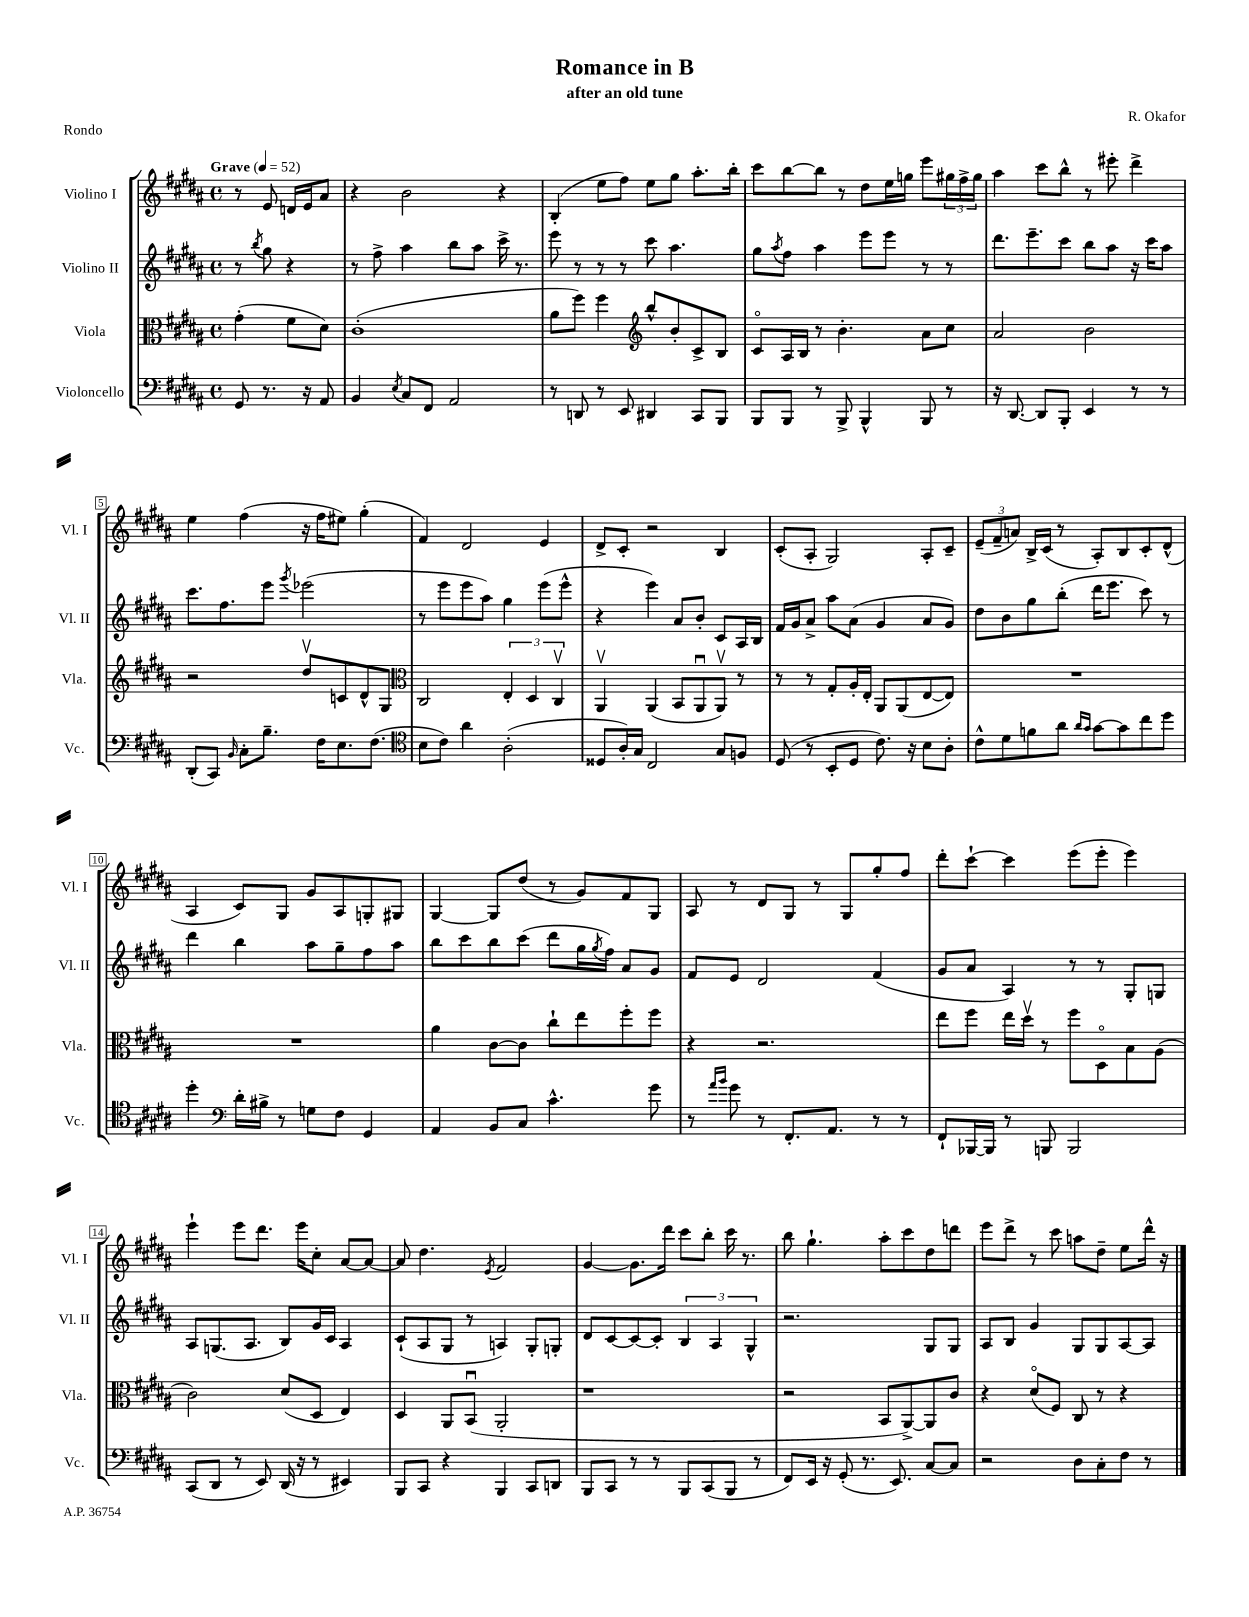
\header { title = "Romance in B" composer = "R. Okafor" subtitle = "after an old tune" piece = "Rondo" }
<<
\new StaffGroup <<
\new Staff = "s0" \with { instrumentName = "Violino I" shortInstrumentName = "Vl. I" } {
    \clef treble \key b \major \defaultTimeSignature \time 4/4 \partial 2 \tempo "Grave" 4 = 52
    r8 e'8 d'16 e'16 ais'8 |
    r4 b'2 r4 |
    b4-.( e''8 fis''8) e''8 gis''8 ais''8.-. b''16-. |
    cis'''8 b''8~ b''8 r8 dis''8 e''16 g''16 e'''8 \tuplet 3/2 { gis''16 fis''16-> gis''16 } |
    ais''4 cis'''8 b''8-^ r8 eis'''8-. dis'''4-> |
    e''4 fis''4( r16 fis''16 eis''8) gis''4-.( |
    fis'4) dis'2 e'4 |
    dis'8-> cis'8-. r2 b4 |
    cis'8-.( ais8-. gis2) ais8-. cis'8-- |
    \tuplet 3/2 { e'8--( fis'8-- a'8) } b16-> cis'16( r8 ais8-.) b8 cis'8-. dis'8-^( |
    ais4 cis'8) gis8 gis'8 ais8 g8-. gis8 |
    gis4~ gis8 dis''8( r8 gis'8) fis'8 gis8 |
    ais8 r8 dis'8 gis8 r8 gis8 gis''8-. fis''8 |
    dis'''8-. cis'''8~-! cis'''4 e'''8( e'''8-. e'''4) |
    e'''4-! e'''8 dis'''8. e'''16 cis''8-. ais'8~ ais'8~ |
    ais'8 dis''4. \acciaccatura { e'8 } fis'2 |
    gis'4~ gis'8. dis'''16 cis'''8 b''8-. cis'''16 r8. |
    b''8 gis''4.-! ais''8-. cis'''8 dis''8 d'''8 |
    e'''8 dis'''8-> r8 cis'''8 a''8 dis''8-- e''8 dis'''16-^ r16 \bar "|." |
}
\new Staff = "s1" \with { instrumentName = "Violino II" shortInstrumentName = "Vl. II" } {
    \clef treble \key b \major \defaultTimeSignature \time 4/4 \partial 2
    r8 \acciaccatura { b''8 } gis''8 r4 |
    r8 fis''8-> ais''4 b''8 ais''8 cis'''16-> r8. |
    e'''8 r8 r8 r8 cis'''8 ais''4. |
    gis''8 \acciaccatura { ais''8 } fis''8 ais''4 e'''8 e'''8 r8 r8 |
    dis'''8. e'''8.-- cis'''8 b''8 ais''8 r16 cis'''16 ais''8 |
    cis'''8. fis''8. e'''8 \acciaccatura { gis'''8 } ees'''2( |
    r8 e'''8 e'''8 ais''8) gis''4 e'''8( e'''8-^ |
    r4 e'''4) ais'8 b'8-. cis'8 ais16 b16 |
    fis'16 gis'16 ais'8-> ais''8 ais'8( gis'4 ais'8 gis'8) |
    dis''8 b'8 gis''8 b''8-.( dis'''16 e'''8. cis'''8) r8 |
    dis'''4 b''4 ais''8 gis''8-- fis''8 ais''8 |
    b''8 cis'''8 b''8 cis'''8( dis'''8 gis''16 \acciaccatura { gis''8 } fis''16) ais'8 gis'8 |
    fis'8 e'8 dis'2 fis'4( |
    gis'8 ais'8 ais4) r8 r8 gis8-. g8 |
    ais8 g8.( ais8. b8) gis'16 cis'16 ais4 |
    cis'8-!( ais8 gis8 r8 a4) gis8-. g8-. |
    dis'8 cis'8~ cis'8~ cis'8-. \tuplet 3/2 { b4 ais4 gis4-^ } |
    r2. gis8 gis8 |
    ais8 b8 gis'4 gis8 gis8 ais8~ ais8 \bar "|." |
}
\new Staff = "s2" \with { instrumentName = "Viola" shortInstrumentName = "Vla." } {
    \clef alto \key b \major \defaultTimeSignature \time 4/4 \partial 2
    gis'4-.( fis'8 dis'8) |
    cis'1-.( |
    ais'8 fis''8) fis''4 \clef treble b''8-^ b'8-. cis'8-> b8 |
    cis'8\flageolet ais16 b16 r8 b'4.-. ais'8 cis''8 |
    ais'2 b'2 |
    r2 dis''8\upbow c'8 dis'8-^ gis8 |
    \clef alto cis2 \tuplet 3/2 { e4-. dis4 cis4\upbow } |
    ais,4\upbow ais,4( b,8 ais,8\downbow ais,8\upbow) r8 |
    r8 r8 gis8-. ais16-. e16-. ais,8 ais,8( e8~ e8) |
    R1 |
    R1 |
    ais'4 cis'8~ cis'8 cis''8-! e''8 fis''8-. fis''8 |
    r4 r2. |
    e''8 fis''8 e''16 dis''16\upbow r8 fis''8 dis8\flageolet b8 ais8( |
    cis'2) dis'8( dis8 e4) |
    dis4 ais,8 b,8\downbow( ais,2-. |
    r1 |
    r2 b,8 ais,8~->) ais,8 cis'8 |
    r4 dis'8\flageolet( fis8) cis8 r8 r4 \bar "|." |
}
\new Staff = "s3" \with { instrumentName = "Violoncello" shortInstrumentName = "Vc." } {
    \clef bass \key b \major \defaultTimeSignature \time 4/4 \partial 2
    gis,8 r8. r16 ais,8 |
    b,4 \acciaccatura { e8 } cis8 fis,8 ais,2 |
    r8 d,8 r8 e,8 dis,4 cis,8 b,,8 |
    b,,8 b,,8 r8 b,,8-> b,,4-^ b,,8 r8 |
    r16 dis,8.~ dis,8 b,,8-. e,4 r8 r8 |
    dis,8-.( cis,8) \grace { b,16 } cis8-. b8.-- fis16 e8. fis8.( |
    \clef tenor b8 cis'8) ais'4 ais2-.( |
    disis8 ais16-.) gis16 cis2 gis8 f8 |
    dis8( r8 b,8-. dis8 cis'8.) r16 b8 ais8-. |
    cis'8-^ dis'8 f'8 ais'8 \grace { ais'16 gis'16 } gis'8~ gis'8 cis''8 dis''8 |
    dis''4-. \clef bass dis'16-. bis16-> r8 g8 fis8 gis,4 |
    ais,4 b,8 cis8 cis'4.-^ gis'8 |
    r8 \grace { ais'16 b'16 } gis'8 r8 fis,8.-. ais,8. r8 r8 |
    fis,8-! bes,,16~ bes,,16 r8 b,,8 b,,2 |
    cis,8( dis,8 r8 e,8) dis,16( r16 r8 eis,4) |
    b,,8 cis,8 r4 b,,4 cis,8 d,8 |
    b,,8 cis,8 r8 r8 b,,8 cis,8( b,,8 r8 |
    fis,8) e,16 r16 gis,8-.( r8. e,8.) cis8~ cis8 |
    r2 dis8 cis8-. fis8 r8 \bar "|." |
}
>>
>>
\layout { \context { \Score \override BarNumber.stencil = #(make-stencil-boxer 0.1 0.3 ly:text-interface::print) } }
